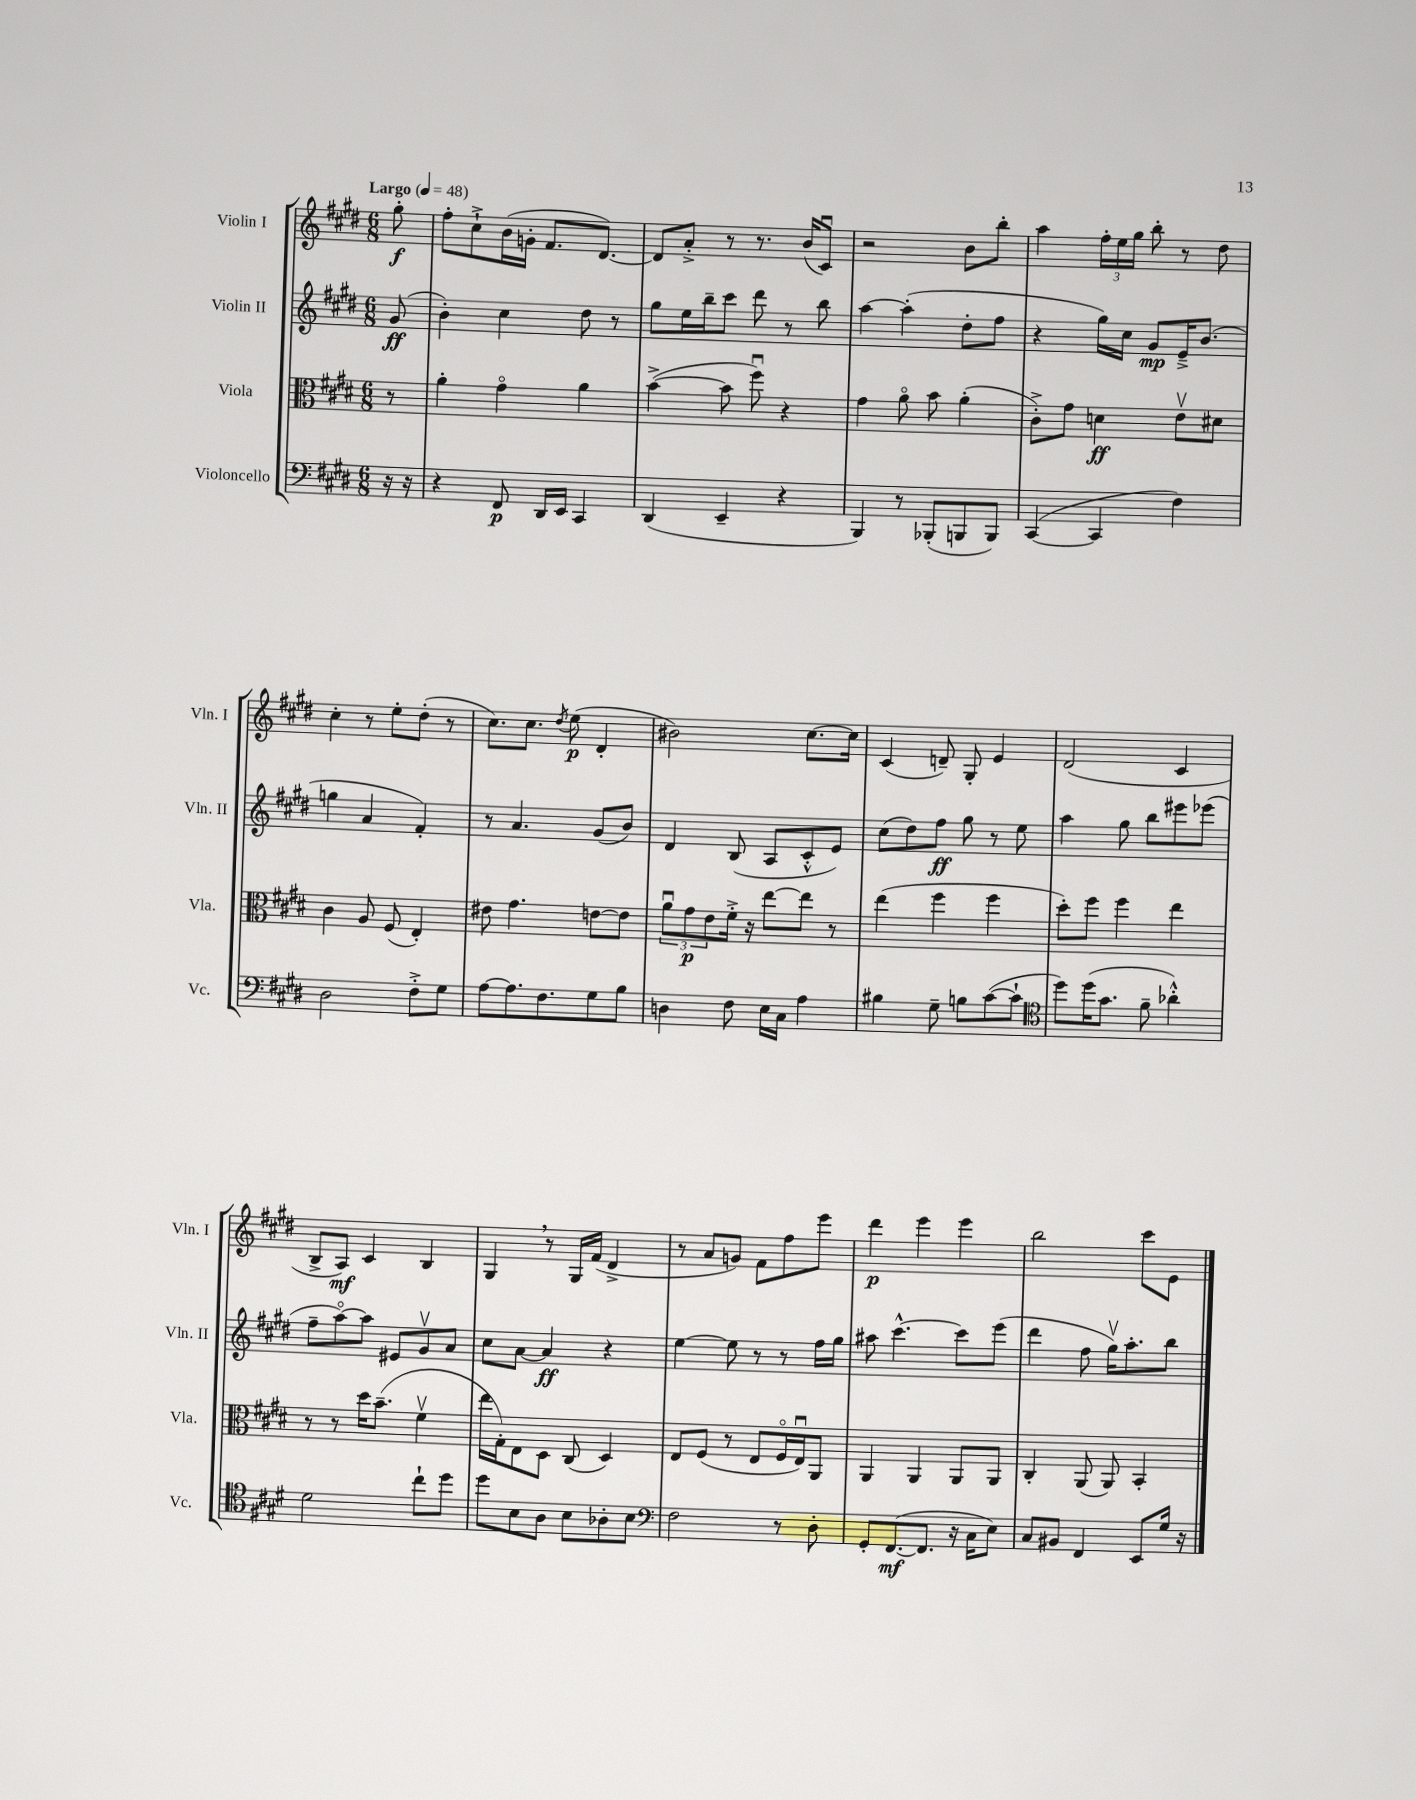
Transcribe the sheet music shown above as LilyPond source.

<<
\new StaffGroup <<
\new Staff = "s0" \with { instrumentName = "Violin I" shortInstrumentName = "Vln. I" } {
    \clef treble \key e \major \numericTimeSignature \time 6/8 \partial 8 \tempo "Largo" 4 = 48
    gis''8-.\f |
    fis''8-. cis''8-!-> b'16( g'16-. fis'8. dis'8.~) |
    dis'8 a'8-.-> r8 r8. b'16( cis'8\downbow) |
    r2 b'8 b''8-. |
    a''4 \tuplet 3/2 { fis''16-. e''16 gis''16 } b''8-. r8 dis''8 |
    cis''4-. r8 e''8-. dis''8-.( r8 |
    cis''8.) cis''8. \acciaccatura { dis''8 } e''8\p( dis'4-. |
    bis'2) cis''8.~ cis''16 |
    cis'4( d'8--) gis8-. e'4 |
    dis'2( cis'4 |
    b8-> a8\mf) cis'4 b4 |
    gis4 \breathe r8 gis16 fis'16( dis'4-> |
    r8 a'8 g'8) fis'8 fis''8 e'''8 |
    dis'''4\p e'''4 e'''4 |
    b''2 cis'''8 e'8 \bar "|." |
}
\new Staff = "s1" \with { instrumentName = "Violin II" shortInstrumentName = "Vln. II" } {
    \clef treble \key e \major \numericTimeSignature \time 6/8 \partial 8
    gis'8\ff( |
    b'4-.) cis''4 dis''8 r8 |
    gis''8 e''16 b''16-- cis'''8 dis'''8 r8 b''8 |
    a''4~ a''4-.( dis''8-. fis''8 |
    r4 gis''16) cis''16 gis'8\mp e'16---> b'8.( |
    g''4 a'4 fis'4-.) |
    r8 a'4. gis'8( b'8) |
    dis'4 b8( a8 cis'8-.-^ e'8) |
    cis''8( dis''8) fis''8\ff gis''8 r8 e''8 |
    a''4 gis''8 b''8 eis'''8 ees'''8( |
    fis''8-- a''8~\flageolet) a''8 eis'8 gis'8\upbow a'8 |
    cis''8 a'8~ a'4\ff r4 |
    e''4~ e''8 r8 r8 fis''16 gis''16 |
    ais''8 cis'''4.~-^ cis'''8 e'''8( |
    dis'''4 fis''8 gis''16\upbow) a''8.-. b''8 \bar "|." |
}
\new Staff = "s2" \with { instrumentName = "Viola" shortInstrumentName = "Vla." } {
    \clef alto \key e \major \numericTimeSignature \time 6/8 \partial 8
    r8 |
    a'4-. gis'4\flageolet a'4 |
    b'4~->( b'8 fis''8\downbow) r4 |
    gis'4 a'8\flageolet b'8 a'4-.( |
    cis'8-.->) gis'8 d'4\ff e'8\upbow dis'8 |
    cis'4 a8 fis8( e4-.) |
    eis'8 gis'4. e'8~ e'8 |
    \tuplet 3/2 { a'8\downbow gis'8\p e'8 } fis'16-.-> r16 e''8~ e''8 r8 |
    e''4( fis''4 fis''4 |
    dis''8-.) fis''8 fis''4 e''4 |
    r8 r8 dis''16 b'8.--( fis'4\upbow |
    e''16 gis16-.) e8 dis8 cis8( dis4) |
    e8 fis8( r8 e8 fis16\flageolet e16\downbow) a,8 |
    a,4 a,4 a,8 a,8 |
    cis4-. a,8( a,8) b,4-. \bar "|." |
}
\new Staff = "s3" \with { instrumentName = "Violoncello" shortInstrumentName = "Vc." } {
    \clef bass \key e \major \numericTimeSignature \time 6/8 \partial 8
    r16 r16 |
    r4 fis,8\p dis,16 e,16 cis,4 |
    dis,4( e,4-- r4 |
    b,,4) r8 bes,,8-.( b,,8 b,,8) |
    cis,4~( cis,4 fis4) |
    dis2 fis8-.-> gis8 |
    a8~ a8. fis8. gis8 b8 |
    d4 fis8 e16 cis16 a4 |
    bis4 gis8-- b8 cis'8~( cis'8-! |
    \clef tenor dis''8) dis''16( gis'8. fis'8-- aes'4-.-^) |
    dis'2 cis''8-! dis''8 |
    dis''8 b8 a8 b8 aes8-. b8 |
    \clef bass fis2 r8 dis8-. |
    gis,8-. fis,8.~\mf( fis,8. r16 cis16 e8) |
    cis8 bis,8 fis,4 e,8 gis16 r16 \bar "|." |
}
>>
>>
\layout { \context { \Score \remove "Bar_number_engraver" } }
